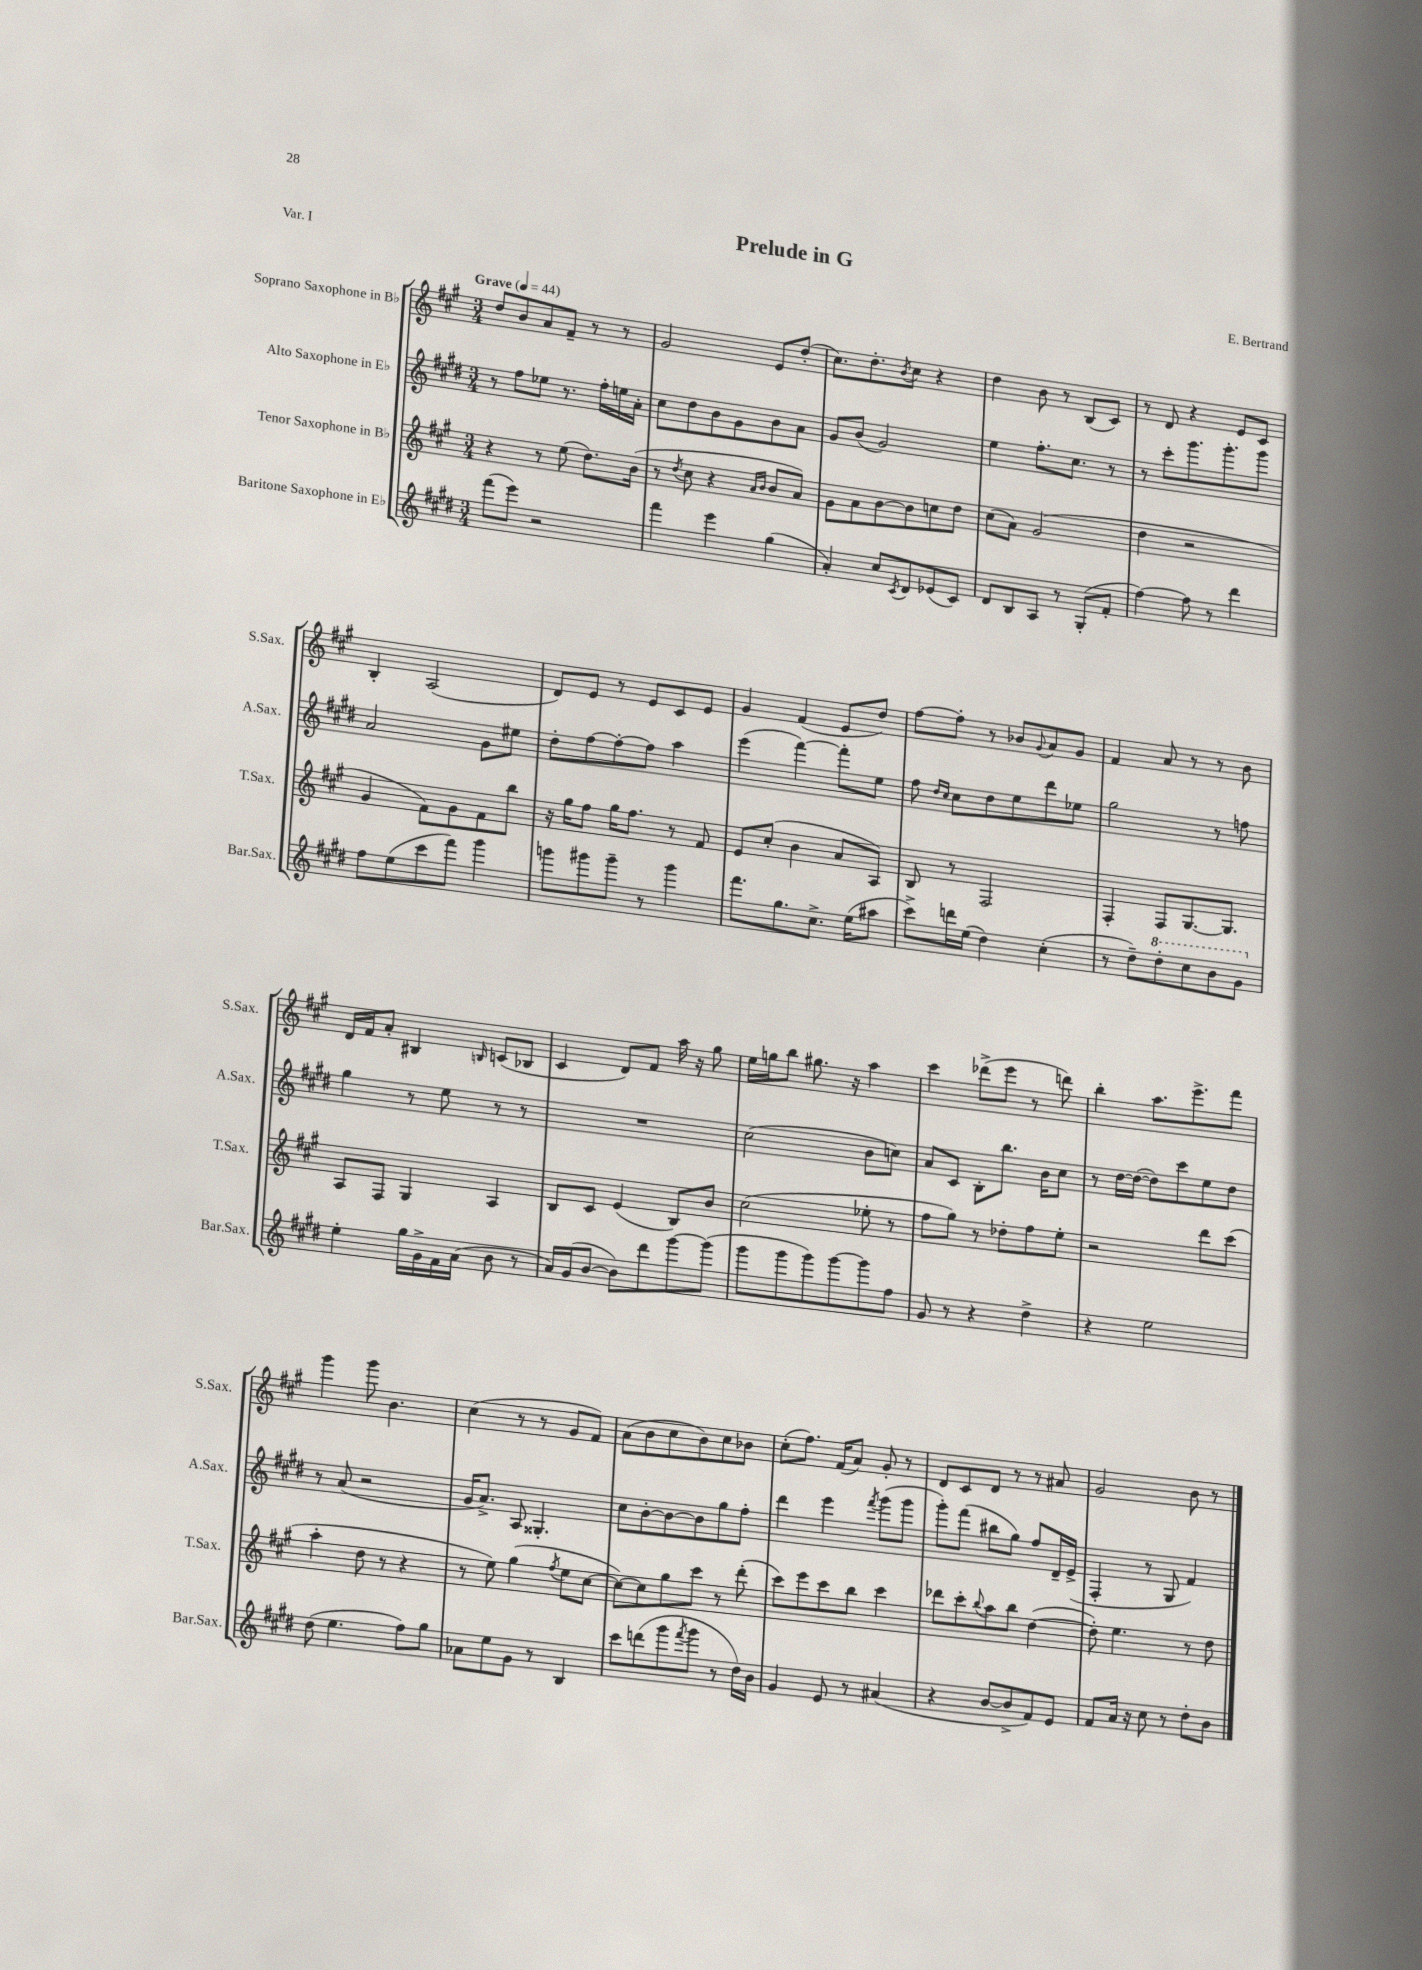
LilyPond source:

\header { title = "Prelude in G" composer = "E. Bertrand" piece = "Var. I" }
<<
\new StaffGroup <<
\new Staff = "s0" \with { instrumentName = "Soprano Saxophone in Bb" shortInstrumentName = "S.Sax." } {
    \clef treble \key a \major \numericTimeSignature \time 3/4 \tempo "Grave" 4 = 44
    d''8 b'8 a'8 fis'8-- r8 r8 |
    gis'2 e'8 d''8-.( |
    cis''8.) d''8.-. \acciaccatura { b'8 } cis''8 r4 |
    d''4 b'8 r8 b8( cis'8) |
    r8 d'8 r4 e'8 cis'8 |
    b4-. a2( |
    d'8) e'8 r8 e'8 cis'8 e'8 |
    gis'4 fis'4( e'8 d''8) |
    fis''8~ fis''8-. r8 bes'8 \appoggiatura { gis'8 } a'8 gis'8 |
    fis'4 a'8 r8 r8 b'8 |
    d'16 fis'16 a'8-. bis4 \grace { b16 } c'8( bes8 |
    cis'4 d'8) fis'8 a''16 r16 gis''8 |
    e''16 g''16 b''8 gis''8. r16 a''4 |
    cis'''4 des'''8->( e'''8 r8 d'''8) |
    b''4-. a''8. e'''8.-> fis'''8 |
    gis'''4 gis'''8 b'4. |
    cis''4( r8 r8 gis'8 fis'8) |
    a'8( b'8 cis''8 b'8) cis''8 bes'8 |
    cis''8-.( fis''8.) fis'16( a'8) gis'8-. r8 |
    d'8 cis'8 d'8 r8 r8 ais'8 |
    gis'2 b'8 r8 \bar "|." |
}
\new Staff = "s1" \with { instrumentName = "Alto Saxophone in Eb" shortInstrumentName = "A.Sax." } {
    \clef treble \key e \major \numericTimeSignature \time 3/4
    r8 fis''8 ees''8 r8. fis''16-. e''16 a'16-. |
    cis''8 dis''8 b'8 gis'8 b'8 a'8 |
    gis'8 b'8( gis'2) |
    e''4 fis''8.-. cis''8. r8 |
    r8 cis'''8-. gis'''8. gis'''8.-. gis'''8 |
    a'2 gis'8 eis''8 |
    dis''8-. fis''8~ fis''8~-. fis''8 a''4 |
    e'''4( fis'''4~) fis'''8-. e''8 |
    fis''8 \grace { dis''16 cis''16 } cis''8 dis''8 e''8 dis'''8 ees''8 |
    gis''2 r8 f''8 |
    gis''4 r8 e''8 r8 r8 |
    R2. |
    cis''2( b'8 c''8) |
    a'8 cis'8 b8-. b''8. b'16 cis''8 |
    r8 dis''16~ dis''16~( dis''8) cis'''8 e''8 dis''8 |
    r8 a'8( r2 |
    gis'16 a'8.->) a8 gisis4.-. |
    cis''8 b'8~-. b'8~ b'8 gis''8 fis''8-. |
    dis'''4 e'''4 \acciaccatura { fis'''8 } gis'''8( gis'''8 |
    gis'''8-.) fis'''8( bis''8 gis''8) fis''8 dis'16-- e'16->( |
    fis4-. r8 gis8 fis'4) \bar "|." |
}
\new Staff = "s2" \with { instrumentName = "Tenor Saxophone in Bb" shortInstrumentName = "T.Sax." } {
    \clef treble \key a \major \numericTimeSignature \time 3/4
    r4 r8 e''8( d''8.) b'16( |
    r8 \acciaccatura { d''8 } cis''8 r4 \grace { a'16 b'16 } b'8 a'8) |
    gis'8 a'8 b'8~ b'8 c''8 d''8 |
    cis''8( a'8) gis'2( |
    d''4 r2 |
    gis'4 fis'8) gis'8 fis'8 b''8 |
    r16 gis''16 fis''8 gis''16 fis''8. r8 fis'8 |
    e'8 cis''8-.( b'4 a'8 a8) |
    b8 r8 fis2 |
    fis4-. fis8 gis8.~ gis8. |
    a8 fis8 gis4 a4 |
    b8 cis'8 e'4( b8) b'8 |
    cis''2( ees''8-. r8 |
    fis''8 gis''8) r8 des''8-. fis''8 e''8-. |
    r2 d'''8 cis'''8( |
    a''4-. d''8 r8 r4 |
    r8 e''8) gis''4( \acciaccatura { fis''8 } e''8 cis''8~ |
    cis''8~) cis''8 gis''8 cis'''8 r8 d'''8-.( |
    cis'''8) e'''8 cis'''8 b''8 cis'''4 |
    des'''8 cis'''8-. \appoggiatura { b''8 } a''8 b''8 d''4~( |
    d''8-.) e''4. r8 d''8 \bar "|." |
}
\new Staff = "s3" \with { instrumentName = "Baritone Saxophone in Eb" shortInstrumentName = "Bar.Sax." } {
    \clef treble \key e \major \numericTimeSignature \time 3/4
    fis'''8( e'''8) r2 |
    fis'''4 e'''4 gis''4( |
    a'4-.) cis''8 \acciaccatura { cis'8 } dis'8 ees'8( cis'8) |
    dis'8 b8 a8 r8 gis8-.( fis'8-. |
    fis''4~) fis''8 r8 dis'''4 |
    fis''8 e''8( cis'''8 fis'''8) gis'''4 |
    g'''8 gis'''8 gis'''8-- r8 gis'''4 |
    fis'''8. gis''8. cis''8.-> e''16( ais''8 |
    cis'''8->) d'''16 e''16( dis''4) cis''4-.( |
    r8 dis''8--) \ottava #1 dis'''8-. cis'''8 b''8 gis''8 \ottava #0 |
    e''4-. gis''16 gis'16-> fis'16 a'16( b'8 r8 |
    a'16) gis'16( b'8~ b'8) dis'''8 gis'''8~ gis'''8( |
    gis'''8 gis'''8 gis'''8) gis'''8~ gis'''8 fis''8 |
    gis'8 r8 r4 dis''4-> |
    r4 e''2 |
    dis''8( e''4. fis''8) gis''8 |
    aes'8 e''8 gis'8 r8 b4 |
    cis'''8 d'''8( gis'''8 \acciaccatura { fis'''8 } gis'''8 r8 dis''16) b'16 |
    gis'4 e'8 r8 ais'4( |
    r4 b'8~ b'8-> fis'8) e'8 |
    fis'8 a'16 r16 cis''8 r8 dis''8-. b'8 \bar "|." |
}
>>
>>
\layout { \context { \Score \remove "Bar_number_engraver" } }
